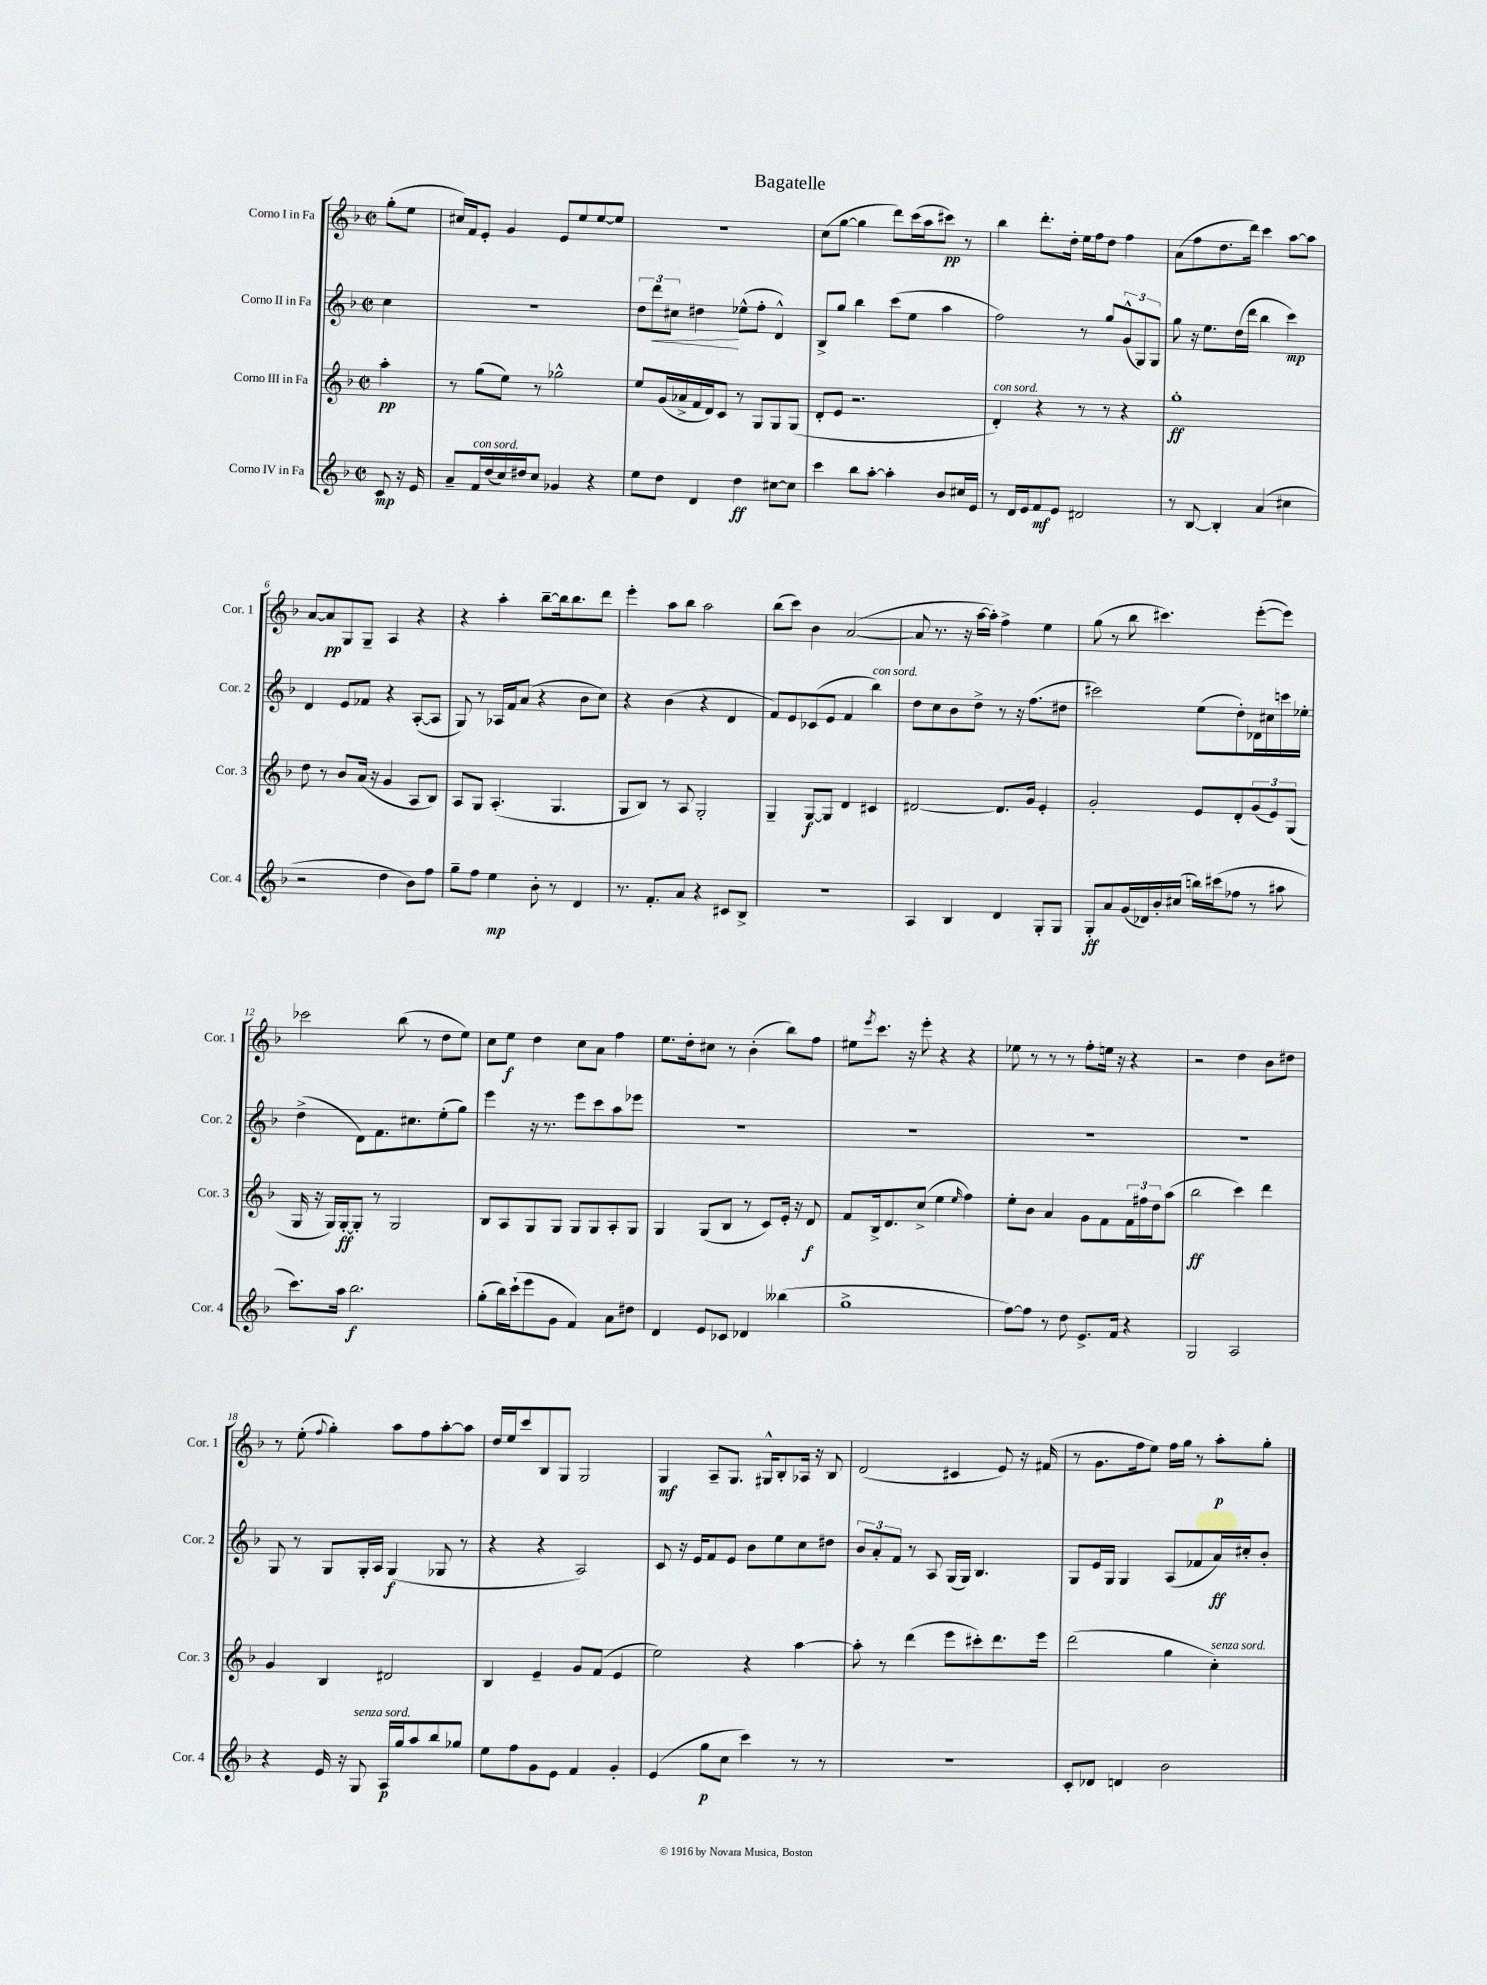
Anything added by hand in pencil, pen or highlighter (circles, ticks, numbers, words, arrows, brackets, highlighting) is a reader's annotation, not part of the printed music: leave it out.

**kern	**kern	**kern	**kern
*staff4	*staff3	*staff2	*staff1
*clefG2	*clefG2	*clefG2	*clefG2
*k[b-]	*k[b-]	*k[b-]	*k[b-]
*M2/2	*M2/2	*M2/2	*M2/2
*met(c|)	*met(c|)	*met(c|)	*met(c|)
8c/	4aa'\	4cc\	(8gg'\L
16r	.	.	8ee\J
16e/	.	.	.
=	=	=	=
8a~/L	8r	1r	16cc#/LL)
.	.	.	16f/J
16f/L	(8gg\L	.	8e'/J
(16dd/	.	.	.
16cc/)	8ee\J)	.	4g/
16dd#/J	.	.	.
8cc/J	8r	.	.
4g-/	2gg-^^\	.	8e/L
.	.	.	8ee/
4r	.	.	[8ee/
.	.	.	8ee/]J
=	=	=	=
8ee\L	8ee/L	12dd\L	1r
.	.	12ddd\	.
8dd\J	(16g/L	.	.
.	.	12cc#\J	.
.	16a-^/	.	.
4d/	16f/	4dd#\	.
.	16d/J)	.	.
.	8c/J	.	.
4dd\	8r	(8ee-^^\L	.
.	8G/L	8ff'\J	.
[8cc#\L	8G/	4d^^/)	.
8cc#\]J	(8G/J	.	.
=	=	=	=
4ccc\	8d'/L	8B-^/L	(8cc\L
.	8e/J	8gg/J	[8gg\J
8bb-\L	2.r	4bb-\	4gg\]
[8aa'\J	.	.	.
4aa'\]	.	(8ccc\L	8ddd\L)
.	.	8ee\J	(16ccc\L
.	.	.	16aa\J
8b-/L	.	4aa\	8ccc#\J)
16cc#/L	.	.	8r
16e/JJ	.	.	.
=	=	=	=
8r	4d'/)	2ff\)	4bb-\
16d/LL	.	.	.
16e/J	.	.	.
8f/	4r	.	8.ddd'\L
8e/J	.	.	.
.	.	.	16dd'\Jk
2d#/	8r	8r	16ee\LL
.	.	.	16ff\J
.	8r	8gg/L	8dd\J
.	4r	(12g^^/	4ff\
.	.	12G/)	.
.	.	12G/J	.
=	=	=	=
8r	1gg'	8gg\	(8a\L
[8B-/	.	16r	8ff\
.	.	8.ee\L	.
4B-'/]	.	.	8.dd\
.	.	(16dd\L	.
.	.	16ddd\JJ	16ddd\Jk)
(4a/	.	4bb-\	4ccc\
4cc#\	.	4ccc\)	[8aa\L
.	.	.	8aa\]J
=	=	=	=
2r	8dd\	4d/	[8a/L
.	8r	.	8a/]
.	8b-/L	8e/L	8G/
.	(16a/Jk	8f-/J	8G~/J
.	16r	.	.
4dd\	4g/	4r	4A/
8b-\L)	8A/L	([8A'/L	4r
8ff\J	8B-/J)	8A/]J	.
=	=	=	=
8gg~\L	8A/L	8G/)	4r
8ff\J	8G/J	8r	.
4ee\	(4.A'/	16A-/LL	4aa'\
.	.	16f/J	.
.	.	(8a/J	.
8b-'\	.	4r	[8bb-~\L
8r	4.G/	.	16bb-\]k
.	.	.	8.bb-\
4d/	.	8b-\L	.
.	.	8cc\J)	8ddd\J
=	=	=	=
8.r	8G/L	4r	4eee'\
.	8B-/J)	.	.
8.f'/L	.	.	.
.	8r	(4b-\	8aa\L
8a/J	8A/	.	8bb-\J
4r	2G'/	4r	2aa\
8c#/L	.	4d/	.
8B-^/J	.	.	.
=	=	=	=
1r	4G~/	8f/L)	(8bb-\L
.	.	8e/	8ccc\J)
.	[8G/L	(8c-/	4b-\
.	8G/]J	8e/J	.
.	4d/	4f/	([2a/
.	4c#/	4bb-\)	.
=	=	=	=
4A/	[2d#/	8dd\L	8a/]
.	.	8cc\	8.r
4B-/	.	8b-\	.
.	.	.	16r
.	.	8dd^\J	[16aa\LL
.	.	.	16aa'\]JJ)
4d/	8.d#/]L	8r	4ff^\
.	.	16r	.
.	16g/Jk	(8.ff\L	.
8G'/L	4e'/	.	4ee\
8G/J	.	8dd#\J	.
=	=	=	=
8G'/L	2g'/	2ccc#\)	(8gg\
8a/	.	.	8r
(16g/L	.	.	8bb-\
16d-/)	.	.	.
16b-'/	.	.	4.ccc#\)
(16cc#/JJ	.	.	.
16bb\LL)	8e/L	(8ee\L	.
(16ccc#\J	.	.	.
8ff-\J	8d'/	8dd'\)	.
8r	(12g/	16d-\L	([8eee'\L
.	.	16cc#\	.
.	12e/)	.	.
8aa#\	.	16ccc\	8eee\]J)
.	(12G/J	.	.
.	.	16ee-'\JJ	.
=	=	=	=
8.ccc\L)	16G/	(4dd^\	2ccc-\
.	16r	.	.
.	16G/LL)	.	.
16aa\Jk	[16G'/J	.	.
2.bb-\	8G'/]J	8d\L)	.
.	8r	8.f\	.
.	2G/	.	(8bb-\
.	.	8.cc#\	.
.	.	.	8r
.	.	(8ee'\	8dd\L
.	.	8gg\J)	8ee\J)
=	=	=	=
(8gg'\L	8B-/L	4eee\	8cc\L
16bb-\L)	8A/	.	8ee\J
(16ccc`\J	.	.	.
8eee\	8G/	16r	4dd\
.	.	8.r	.
8g\J	8G/J	.	.
4f/)	8G/L	8eee\L	8cc\L
.	8G/	8ccc\	8a\J
8a\L	8A'/	8aa\	4ff\
8dd#\J	8G/J	8eee-\J	.
=	=	=	=
4d/	4G/	1r	8.ee\L
.	.	.	16dd'\k
8e/L	(8G/L	.	8cc#\J
8c-/J	8B-/J	.	8r
4d-/	8r	.	(4b-'\
.	8c/L)	.	.
(4bb--\	16e'/Jk	.	8bb-\L)
.	16r	.	.
.	8d/	.	8ff\J
=	=	=	=
1gg^	8f/L	1r	8ee#\L
.	.	.	8qeee/
.	16B-^/k	.	8.ccc\J
.	8.d/	.	.
.	.	.	16r
.	(8cc^/J	.	8eee'\
.	4ee\	.	4r
.	16qqee/	.	.
.	4ff\)	.	4r
=	=	=	=
[8ff\L)	8ee'\L	1r	8ee-\
8ff\]J	8b-\J	.	8r
8r	4a/	.	8r
8dd\	.	.	8r
8.e^/L	8g\L	.	8ff'\L
.	8f\	.	16ee\Jk
16f/Jk	.	.	16r
4r	24f\L	.	4r
.	24ff#\	.	.
.	24dd\J	.	.
.	(8aa\J	.	.
=	=	=	=
2G/	2bb-\	1r	2r
2A/	4ccc\)	.	4dd\
.	4ddd\	.	8b-\L
.	.	.	8dd#\J
=	=	=	=
4r	4g/	8G/	8r
.	.	8r	(8ee'\
.	.	.	8qqff/
16e/	4B-/	8G/L	4gg'\)
16r	.	.	.
8G/	.	16G'/L	.
.	.	16A/JJ	.
16A/LL	2d#/	(4G/	8aa\L
16gg/J	.	.	.
8aa/	.	.	8ff\
8bb-/	.	8G-/	[8aa'\
8gg-/J	.	8r	8aa\]J
=	=	=	=
8ee\L	4B-/	4r	16dd/LL
.	.	.	16ee/J
8ff\	.	.	8ccc/
8g\	4e~/	4r	8B-/
8e\J	.	.	8G/J
4f/	8g/L	2A/)	2G/
.	(8f/J	.	.
4g'/	4e/	.	.
=	=	=	=
(4e/	2ee\)	8c/	4G/
.	.	16r	.
.	.	16e/LK	.
8gg\L	.	8f/	8A~/L
8cc\J	.	8e/J	8.G/J
4ccc\)	4r	8b-\L	.
.	.	.	16G#^^/LK
.	.	8ee\	8B-'/
8r	[4aa\	8cc\	16A-/Jk
.	.	.	16r
8r	.	8dd#\J	8B-/
=	=	=	=
1r	8aa'\]	12b-/L	(2d/
.	.	12a'/	.
.	8r	.	.
.	.	12f/J	.
.	(4ddd\	8r	.
.	.	8A/	.
.	8eee\L	(16G/LL	4c#/
.	.	16G/JJ)	.
.	8ccc#'\)	4.B-/	.
.	8.ddd\	.	8e/)
.	.	.	16r
.	16eee\Jk	.	(16f#/
=	=	=	=
8c'/L	(2ddd\	8G/L	8r
8d-/J	.	16e/L	8.g\L
.	.	16G/JJ	.
4d/	.	4G/	.
.	.	.	16ff\k
.	.	.	8ee\J)
2b-\	4gg\	(8A/L	16ff\LL
.	.	.	16gg\JJ
.	.	8f-/	8r
.	4cc'\)	16a/L)	8aa'\L
.	.	16cc#'/J	.
.	.	8b-'/J	8gg'\J
==	==	==	==
*-	*-	*-	*-
